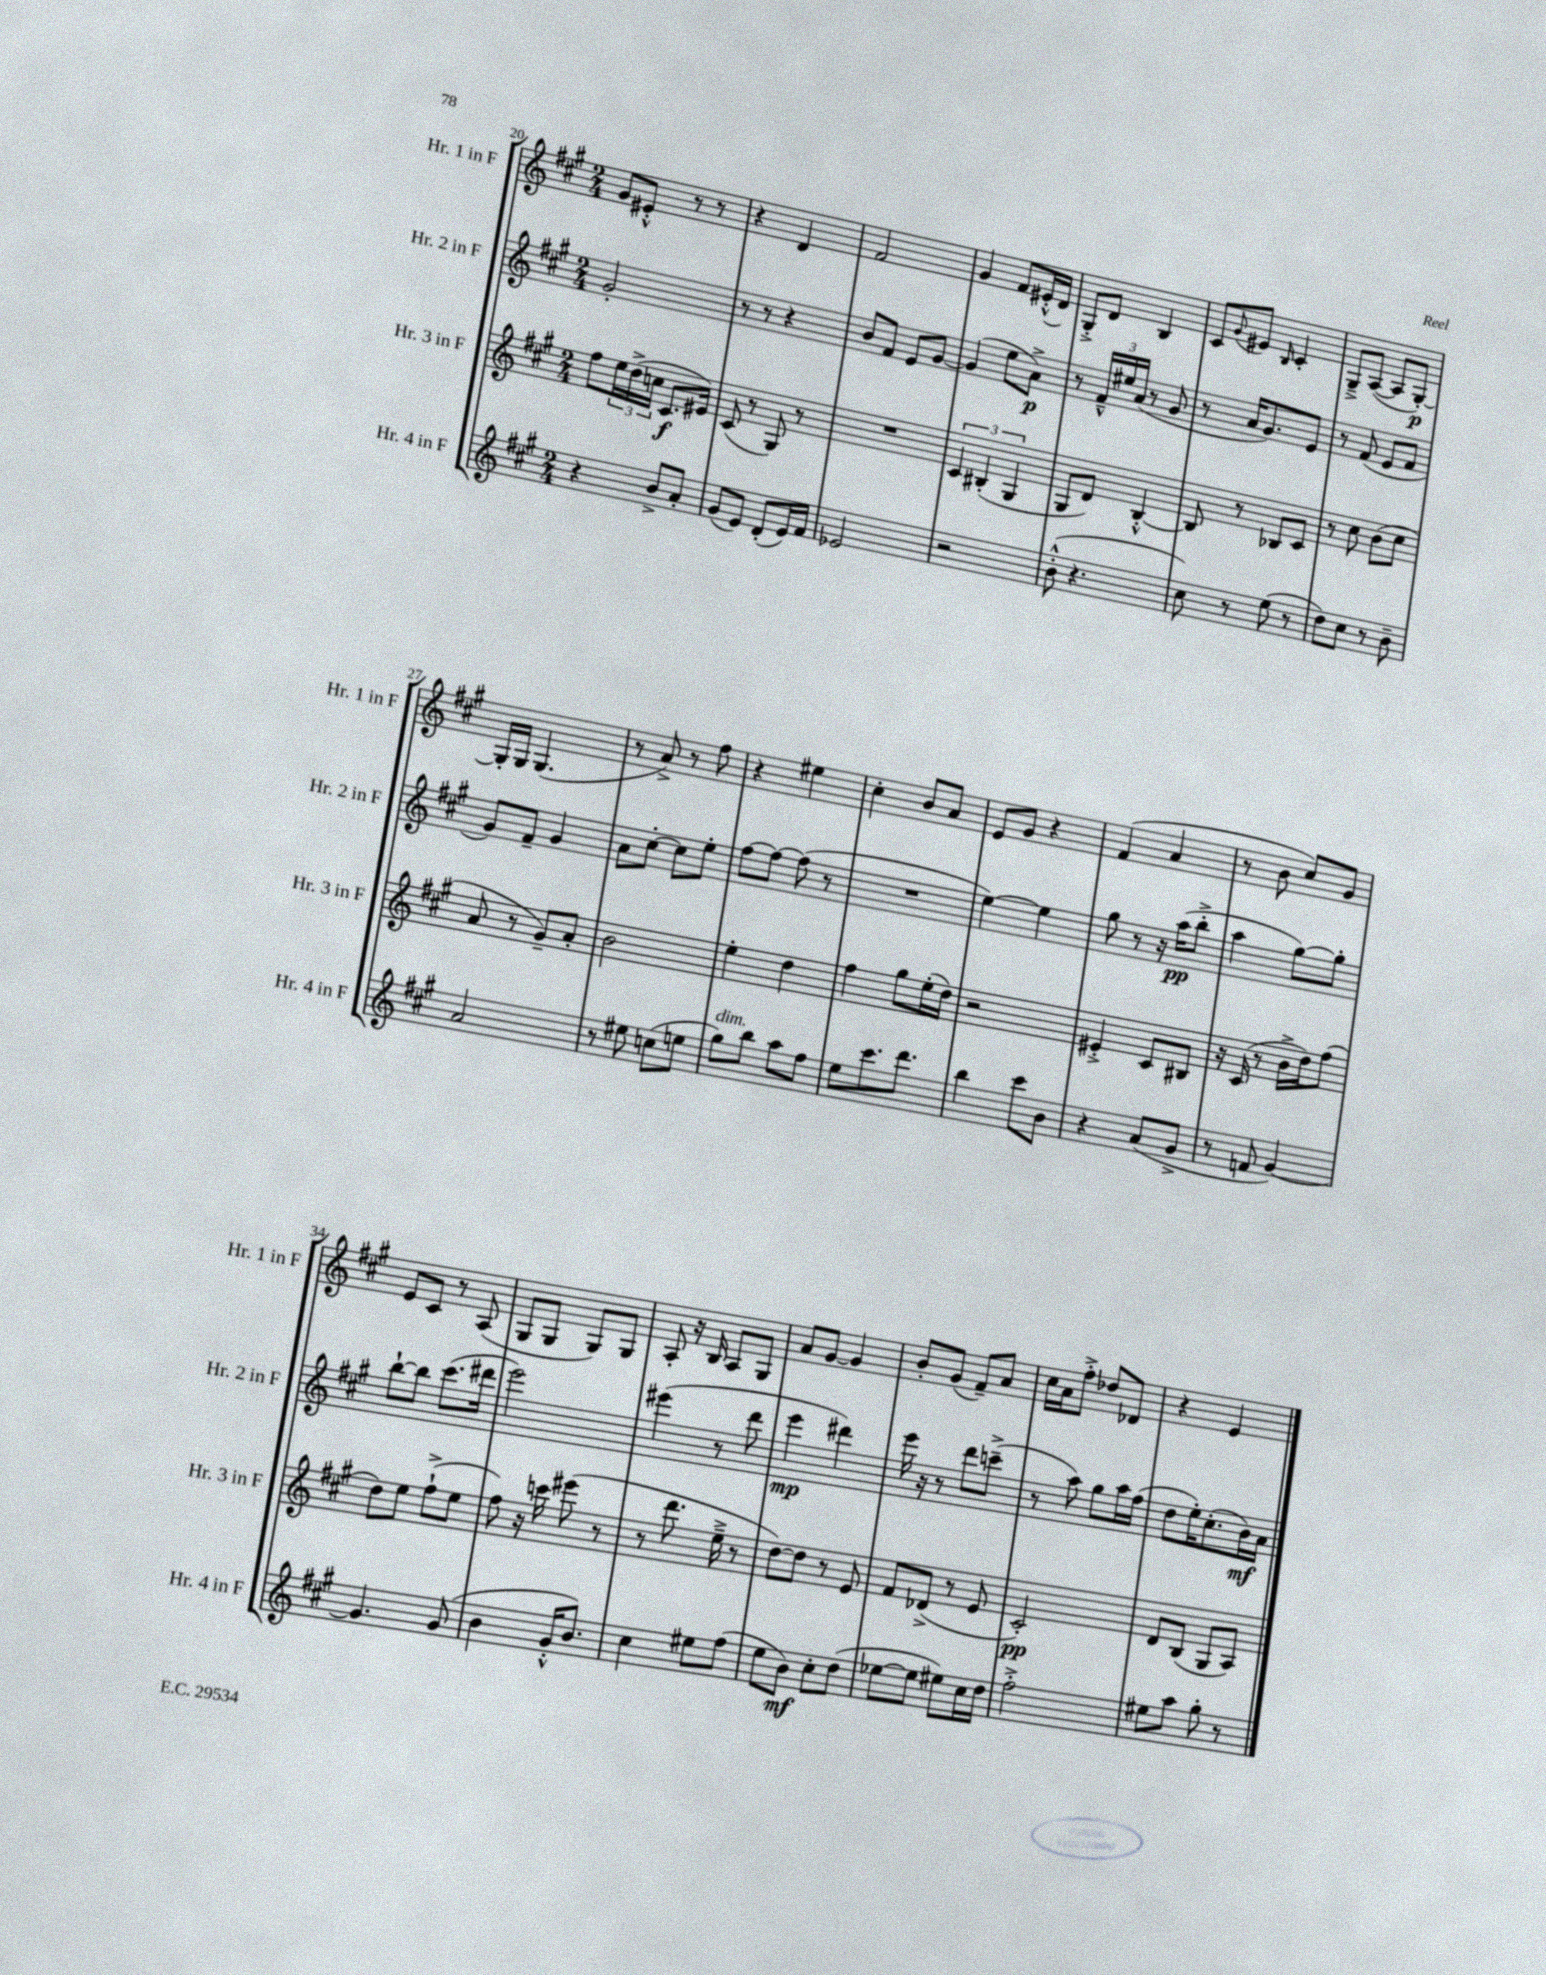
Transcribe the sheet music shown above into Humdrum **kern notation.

**kern	**kern	**kern	**kern
*staff4	*staff3	*staff2	*staff1
*clefG2	*clefG2	*clefG2	*clefG2
*k[f#c#g#]	*k[f#c#g#]	*k[f#c#g#]	*k[f#c#g#]
*M2/4	*M2/4	*M2/4	*M2/4
4r	8ff#	2g#'	8g#
.	24ee	.	8e#'^^
.	(24dd^	.	.
.	24cc	.	.
8b^	8.c#	.	8r
8a'	.	.	8r
.	16e#)	.	.
=	=	=	=
(8g#	(8c#	8r	4r
8e)	8r	8r	.
(8d'	8G#)	4r	4d
16e)	8r	.	.
16f#	.	.	.
=	=	=	=
2e-	2r	8b	2f#
.	.	8f#	.
.	.	8e	.
.	.	[8g#	.
=	=	=	=
2r	6c#	(4g#]	4g#
.	(6B#'	.	.
.	.	8ee	8f#
.	6G#	.	.
.	.	8a^)	(16e#'^^
.	.	.	16d)
=	=	=	=
(8b'^^	8G#	8r	8G#'^
4.r	8d)	24f#~^^	8d
.	.	24ee#	.
.	.	(24a	.
.	[4B'^^	8r	4B
.	.	8g#	.
=	=	=	=
8cc#)	8B]	8r	8c#
.	.	.	8qqg#
8r	8r	16a	8e#
.	.	8.g#)	.
.	.	.	16qqB
(8ee	8B-	.	4c#'
8r	8c#	8e	.
=	=	=	=
8dd)	8r	8r	8G#~^
8cc#	8cc#	(8f#	([8A
8r	(8b	8e	8A]
8b~	8cc#	8f#	[8G#')
=	=	=	=
2a	8a	8g#)	16G#']
.	.	.	16G#
.	8r	8f#~	(4.G#
.	8g#~)	4g#	.
.	8a'	.	.
=	=	=	=
8r	2b	8a	8r
8ee#	.	[8cc#'	8a^)
(8cc	.	8cc#]	8r
8ee	.	8ee'	8ff#
=	=	=	=
8gg#)	4ee'	[8ff#	4r
8bb	.	8ff#_	.
8aa	4dd	(8ff#]	4ee#
8ff#	.	8r	.
=	=	=	=
8ee	4ff#	2r	4cc#'
8.ccc#	.	.	.
.	8gg#	.	8b
8.ddd	.	.	.
.	(16ee'	.	8a
.	16dd)	.	.
=	=	=	=
4bb	2r	[4ee)	8e
.	.	.	8g#
8ccc#	.	4ee]	4r
8b	.	.	.
=	=	=	=
4r	4e#'^	8gg#	(4f#
.	.	8r	.
(8a	8c#	16r	4a
.	.	(16aa	.
8g#^	8B#	8bb'^	.
=	=	=	=
8r	16r	4aa	8r
.	(16c#	.	.
8f	8r	.	8b
[4g#)	16b^	[8gg#)	8cc#)
.	16dd)	.	.
.	(8ff#	8gg#']	8g#
=	=	=	=
4.g#]	8dd)	[8bb`	8e
.	8ee	8bb]	8c#
.	(8ff#`^	(8.ccc#	8r
(8g#	8ee	.	(8A
.	.	16ddd#	.
=	=	=	=
4b	8ff#)	2eee)	8G#
.	16r	.	8G#
.	16ccc	.	.
16g#'^^	(8eee#	.	8G#)
8.b)	.	.	.
.	8r	.	8G#
=	=	=	=
4cc#	8r	(4eee#	8A'
.	8.ddd	.	16r
.	.	.	16B
8ee#	.	8r	8A
.	16ee~^	.	.
(8ff#	8r	8ddd	8G#
=	=	=	=
8ee	[8dd)	4eee	8a
8b)	8dd]	.	[8g#
8cc#'	8r	4ddd#)	4g#]
(8dd	8e	.	.
=	=	=	=
[8ee-	8f#	16eee	8b'
.	.	16r	.
8ee-]	(8d-^	8r	(8g#
8ee#)	8r	8ddd	8f#~)
16cc#	8e	(8ccc~^	8a
16dd	.	.	.
=	=	=	=
2ff#'^	2c#')	8r	16cc#
.	.	.	16a
.	.	8aa)	8ff#'^
.	.	8gg#	8dd-
.	.	16aa	8d-
.	.	(16ff#	.
=	=	=	=
8ee#	8d	8dd	4r
8aa	(8B	16ee')	.
.	.	(8.cc#'	.
8gg#'	8G#	.	4e
8r	8A)	16b)	.
.	.	16a	.
==	==	==	==
*-	*-	*-	*-
